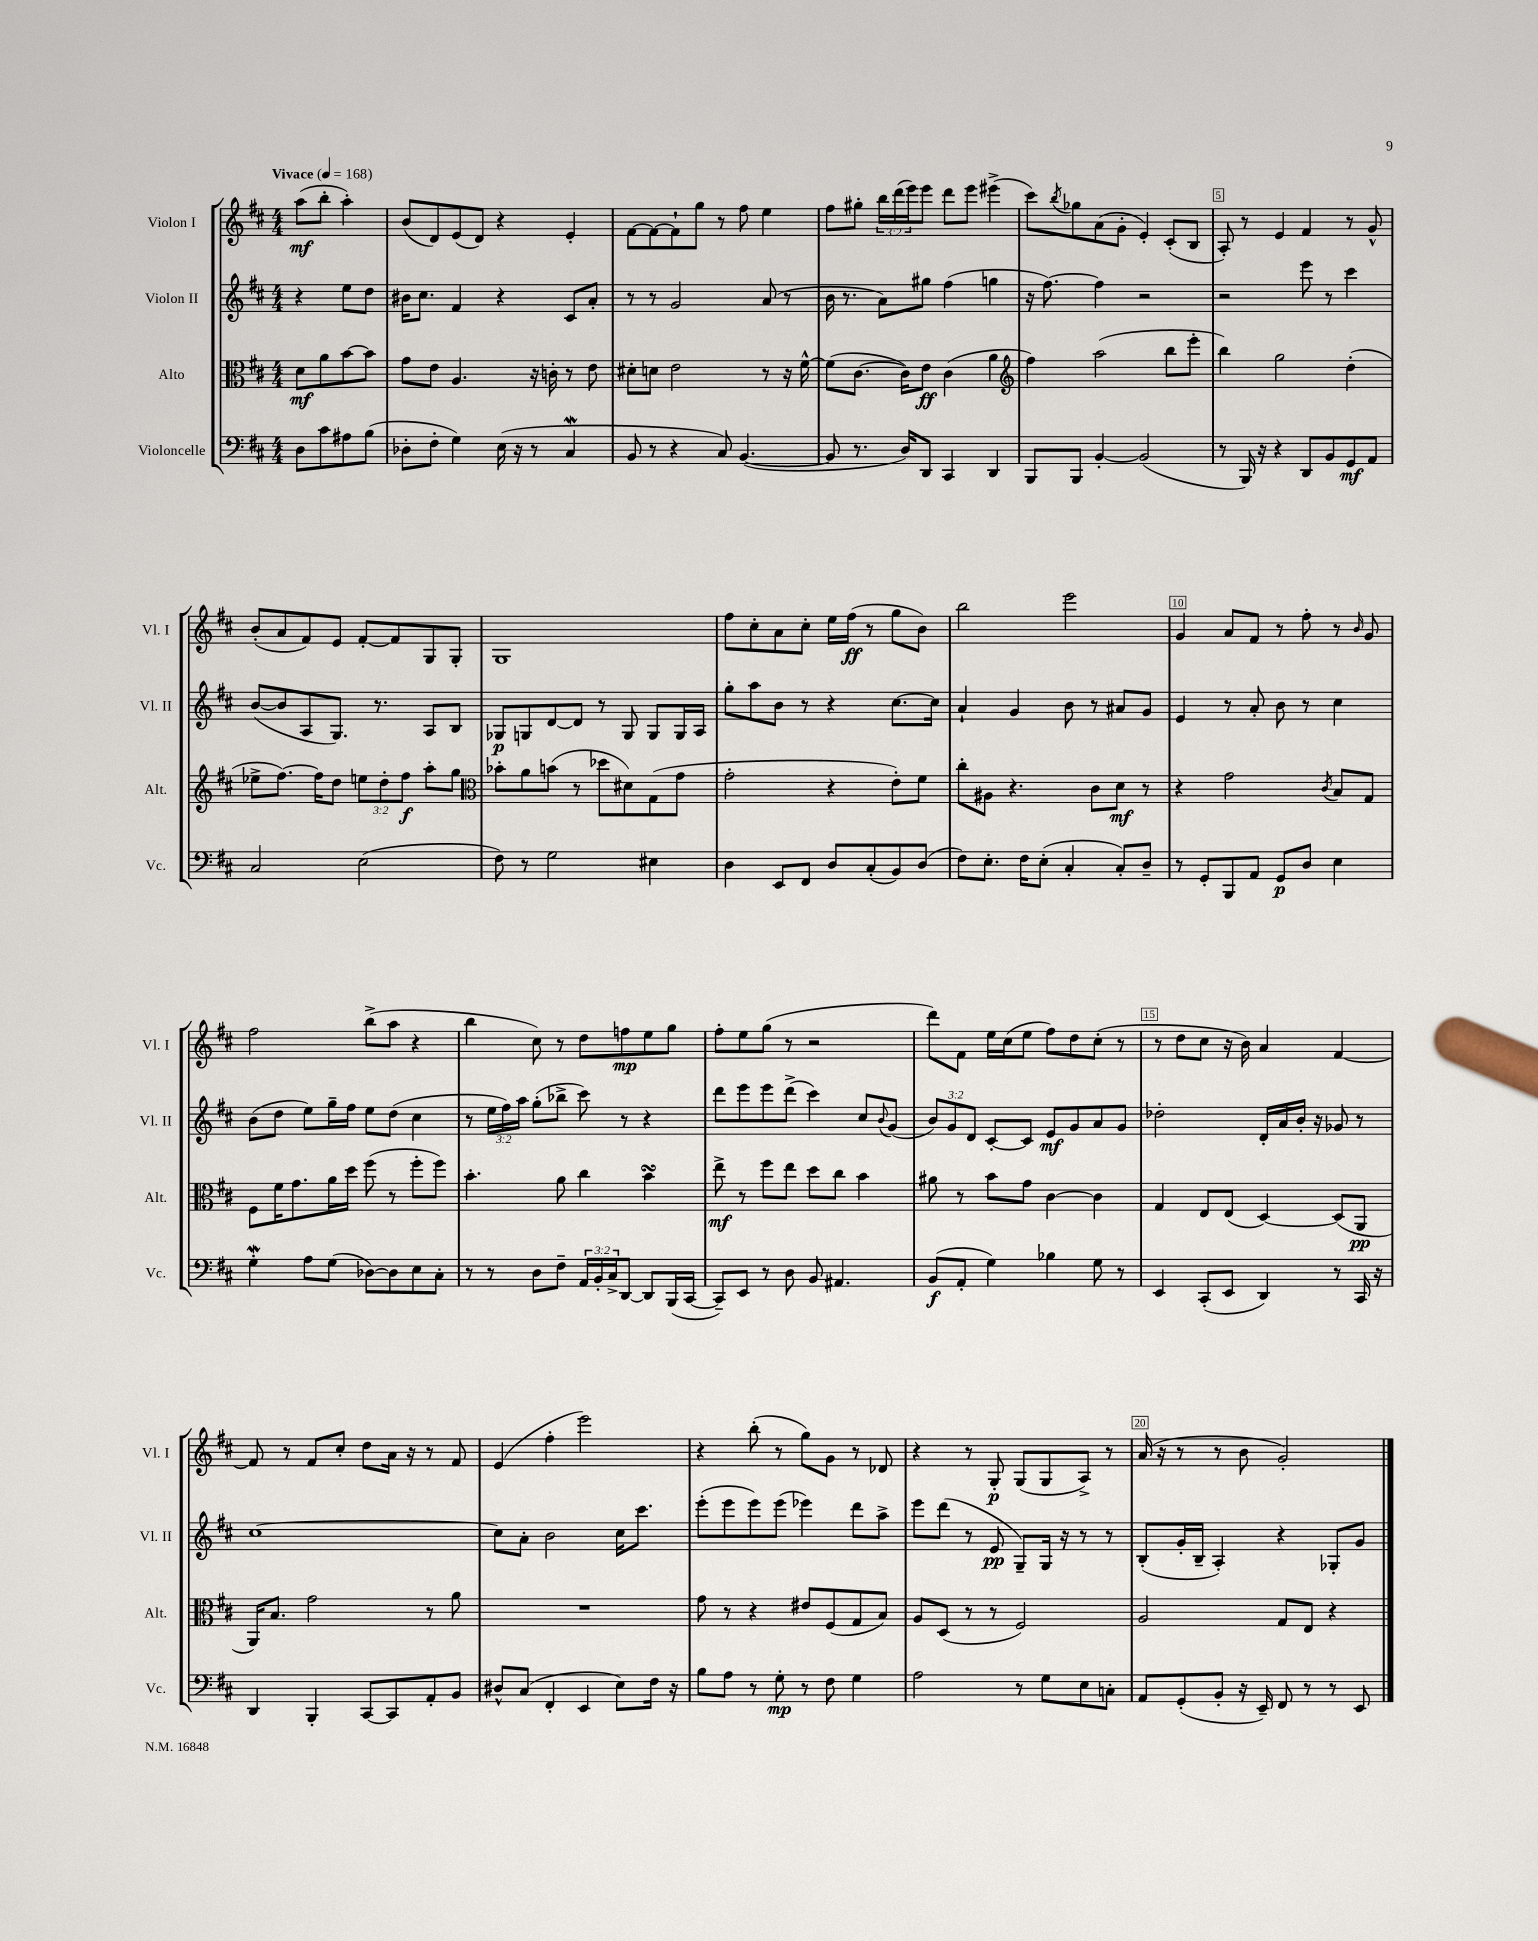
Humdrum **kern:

**kern	**kern	**kern	**kern
*staff4	*staff3	*staff2	*staff1
*clefF4	*clefC3	*clefG2	*clefG2
*k[f#c#]	*k[f#c#]	*k[f#c#]	*k[f#c#]
*M4/4	*M4/4	*M4/4	*M4/4
*MM168	*MM168	*MM168	*MM168
8D\L	8d\L	4r	(8aa\L
8c#\	8a\	.	8bb'\J
8A#\	[8b\	8ee\L	4aa'\)
(8B\J	8b\]J	8dd\J	.
=	=	=	=
8D-'\L	8g\L	16b#\LK	(8b/L
.	.	8.cc#\J	.
8F#'\J	8e\J	.	8d/)
4G\)	4.A/	4f#/	(8e/
.	.	.	8d/J)
(16E\	.	4r	4r
16r	.	.	.
8r	16r	.	.
.	16c'\	.	.
4C#/	8r	8c#/L	4e'/
.	8e\	8a'/J	.
=	=	=	=
8BB/	8d#'\L	8r	[8f#\L
8r	8d\J	8r	8f#\_
4r	2e\	2g/	8f#`\]
.	.	.	8gg\J
8C#/)	.	.	8r
([4.BB/	.	.	8ff#\
.	8r	(8a/	4ee\
.	16r	8r	.
.	[16f#^^\	.	.
=	=	=	=
8BB/]	(8f#\]L	16b\	8ff#\L
.	.	8.r	.
8.r	[8.c#\J	.	8gg#'\J
.	.	8a\L)	24bb\LL
.	.	.	(24ddd\
16D/LK)	16c#\]LK)	.	.
.	.	.	24eee\J)
8DD/J	8e\J	8gg#\J	8eee\J
4CC#/	(4c#\	(4ff#\	8ddd\L
.	.	.	8eee\J
4DD/	4a\	4gg\	(4eee#^\
=	=	=	=
*	*clefG2	*	*
8BBB/L	4ff#\)	16r	8ccc#\L)
.	.	[8.ff#\)	.
.	.	.	8qbb/
8BBB/J	.	.	8gg-\
[4BB'/	(2aa\	4ff#\]	(8a\
.	.	.	8g'\J
(2BB/]	.	2r	4e'/)
.	8bb\L	.	(8c#'/L
.	8eee'\J	.	8B/J
=	=	=	=
8r	4bb\)	2r	8A'/)
16BBB/)	.	.	8r
16r	.	.	.
4r	2gg\	.	4e/
8DD/L	.	8eee\	4f#/
8BB/	.	8r	.
8GG/	(4dd'\	4ccc#\	8r
8AA/J	.	.	8g^^/
=	=	=	=
2C#/	8ee-^\L	([8b/L	(8b'/L
.	[8.ff#\J)	8b/]	8a/
.	.	8A/	8f#/)
.	16ff#\]LK	.	.
.	8dd\J	8.G/J)	8e/J
(2E\	12ee\L	.	[8f#'/L
.	.	8.r	.
.	12dd'\	.	.
.	.	.	8f#/]
.	12ff#\J	.	.
.	8aa'\L	8A/L	8G/
.	8gg\J	8B/J	8G'/J
=	=	=	=
*	*clefC3	*	*
8F#\)	8b-'\L	8G-/L	1G
8r	8a\	8G/	.
2G\	(8b\J	[8d/	.
.	8r	8d/]J	.
.	8dd-\L	8r	.
.	8d#\)	8G/	.
4E#\	(8G\	8G/L	.
.	8g\J	16G/L	.
.	.	16A/JJ	.
=	=	=	=
4D\	2g'\	8gg'\L	8ff#\L
.	.	8aa\	8cc#'\
8EE/L	.	8b\J	8a\
8FF#/J	.	8r	8cc#'\J
8D/L	4r	4r	16ee\LL
.	.	.	(16ff#\JJ
(8C#'/	.	.	8r
8BB/)	8e'\L)	[8.cc#\L	8gg\L
(8D/J	8f#\J	.	8b\J)
.	.	16cc#\]Jk	.
=	=	=	=
8F#\L)	8cc#'\L	4a`/	2bb\
8.E'\J	8A#\J	.	.
.	4.r	4g/	.
16F#\LK	.	.	.
(8E'\J	.	.	.
4C#'/	.	8b\	2eee\
.	8c#\L	8r	.
8C#'/L)	8d\J	8a#/L	.
8D~/J	8r	8g/J	.
=	=	=	=
8r	4r	4e/	4g/
8GG'/L	.	.	.
8BBB/	2g\	8r	8a/L
8AA/J	.	8a'/	8f#/J
8GG/L	.	8b\	8r
8D/J	.	8r	8ff#'\
.	8qc#/	.	.
4E\	8B/L	4cc#\	8r
.	.	.	16qqb/
.	8G/J	.	8g/
=	=	=	=
4G'\	8F#\L	(8b\L	2ff#\
.	16f#\K	8dd\J	.
.	8.g\	.	.
8A\L	.	8ee\L)	.
(8G\J	16a\L	16gg~\L	.
.	16dd\JJ	16ff#\JJ	.
[8D-\L)	(8ff#\	8ee\L	(8bb^\L
8D-\]	8r	(8dd\J	8aa\J
8E\	8ff#'\L	4cc#\	4r
8C#'\J	8ff#\J)	.	.
=	=	=	=
8r	4.b'\	8r	4bb\
8r	.	24ee\LL	.
.	.	24ff#\)	.
.	.	24aa\JJ	.
8D\L	.	(8gg'\L	8cc#\)
8F#~\J	8a\	8bb-^\J	8r
24AA/LL	4cc#\	8ccc#\)	8dd\L
24BB'/	.	.	.
24C#^/J	.	.	.
[8DD/J	.	8r	8ff\
8DD/]L	4b\	4r	8ee\
(16BBB/L	.	.	8gg\J
[16CC#/JJ	.	.	.
=	=	=	=
8CC#~/]L)	8ee^\	8ddd\L	8ff#'\L
8EE/J	8r	8eee\	8ee\
8r	8ff#\L	8eee\	(8gg\J
8D\	8ee\J	(8ddd^\J	8r
8BB/	8dd\L	4ccc#\)	2r
4.AA#/	8cc#\J	.	.
.	4b\	8cc#/L	.
.	.	8qqb/	.
.	.	(8g/J	.
=	=	=	=
(8BB/L	8a#\	12b/L)	8ddd\L)
.	.	12g/	.
8AA'/J	8r	.	8f#\J
.	.	12d/J	.
4G\)	8b\L	[8c#'/L	16ee\LL
.	.	.	(16cc#\J
.	8g\J	8c#/]J	8ee\J
4B-\	[4c#\	8e/L	8ff#\L)
.	.	8g/	8dd\
8G\	4c#\]	8a/	(8cc#'\J
8r	.	8g/J	8r
=	=	=	=
4EE/	4G/	2dd-'\	8r
.	.	.	8dd\L
(8CC#'/L	8E/L	.	8cc#\J
8EE/J	(8E/J	.	16r
.	.	.	16b\)
4DD/)	[4D/)	16d'/LL	4a/
.	.	16a/	.
.	.	16b'/JJ	.
.	.	16r	.
8r	(8D/]L	8g-/	[4f#/
16CC#/	8AA/J	8r	.
16r	.	.	.
=	=	=	=
4DD/	16AA/LK)	[1cc#	8f#/]
.	8.B/J	.	.
.	.	.	8r
4BBB'/	2g\	.	8f#/L
.	.	.	8cc#'/J
[8CC#/L	.	.	8dd\L
8CC#/]	.	.	16a\Jk
.	.	.	16r
8AA'/	8r	.	8r
8BB/J	8a\	.	8f#/
=	=	=	=
8D#^^/L	1r	8cc#\]L	(4e/
(8C#/J	.	8a'\J	.
4FF#'/	.	2b\	4ff#'\
4EE/	.	.	2eee\)
8E\L)	.	16cc#\LK	.
.	.	8.ccc#\J	.
16F#\Jk	.	.	.
16r	.	.	.
=	=	=	=
8B\L	8g\	(8eee'\L	4r
8A\J	8r	8eee\	.
8r	4r	8eee\)	(8bb'\
8G'\	.	(8eee\J	8r
8r	8e#/L	4eee-\)	8gg\L)
8F#\	(8F#/	.	8g\J
4G\	8G/	8ddd\L	8r
.	8B/J)	8aa^\J	8d-/
=	=	=	=
2A\	8A/L	8eee\L	4r
.	(8D/J	(8ddd\J	.
.	8r	8r	8r
.	8r	8e/	8G'/
8r	2F#/)	8G~/L)	(8G/L
8G\L	.	16G/Jk	8G/
.	.	16r	.
8E\	.	8r	8A^/J)
8C'\J	.	8r	8r
=	=	=	=
8AA/L	2A/	(8B'/L	(16a/
.	.	.	16r
(8GG'/	.	16g'/L	8r
.	.	16B~/JJ	.
8BB'/J	.	4A'/)	8r
16r	.	.	8b\
16EE~/)	.	.	.
8FF#/	8G/L	4r	2g'/)
8r	8E/J	.	.
8r	4r	8G-'/L	.
8EE/	.	8g/J	.
==	==	==	==
*-	*-	*-	*-
